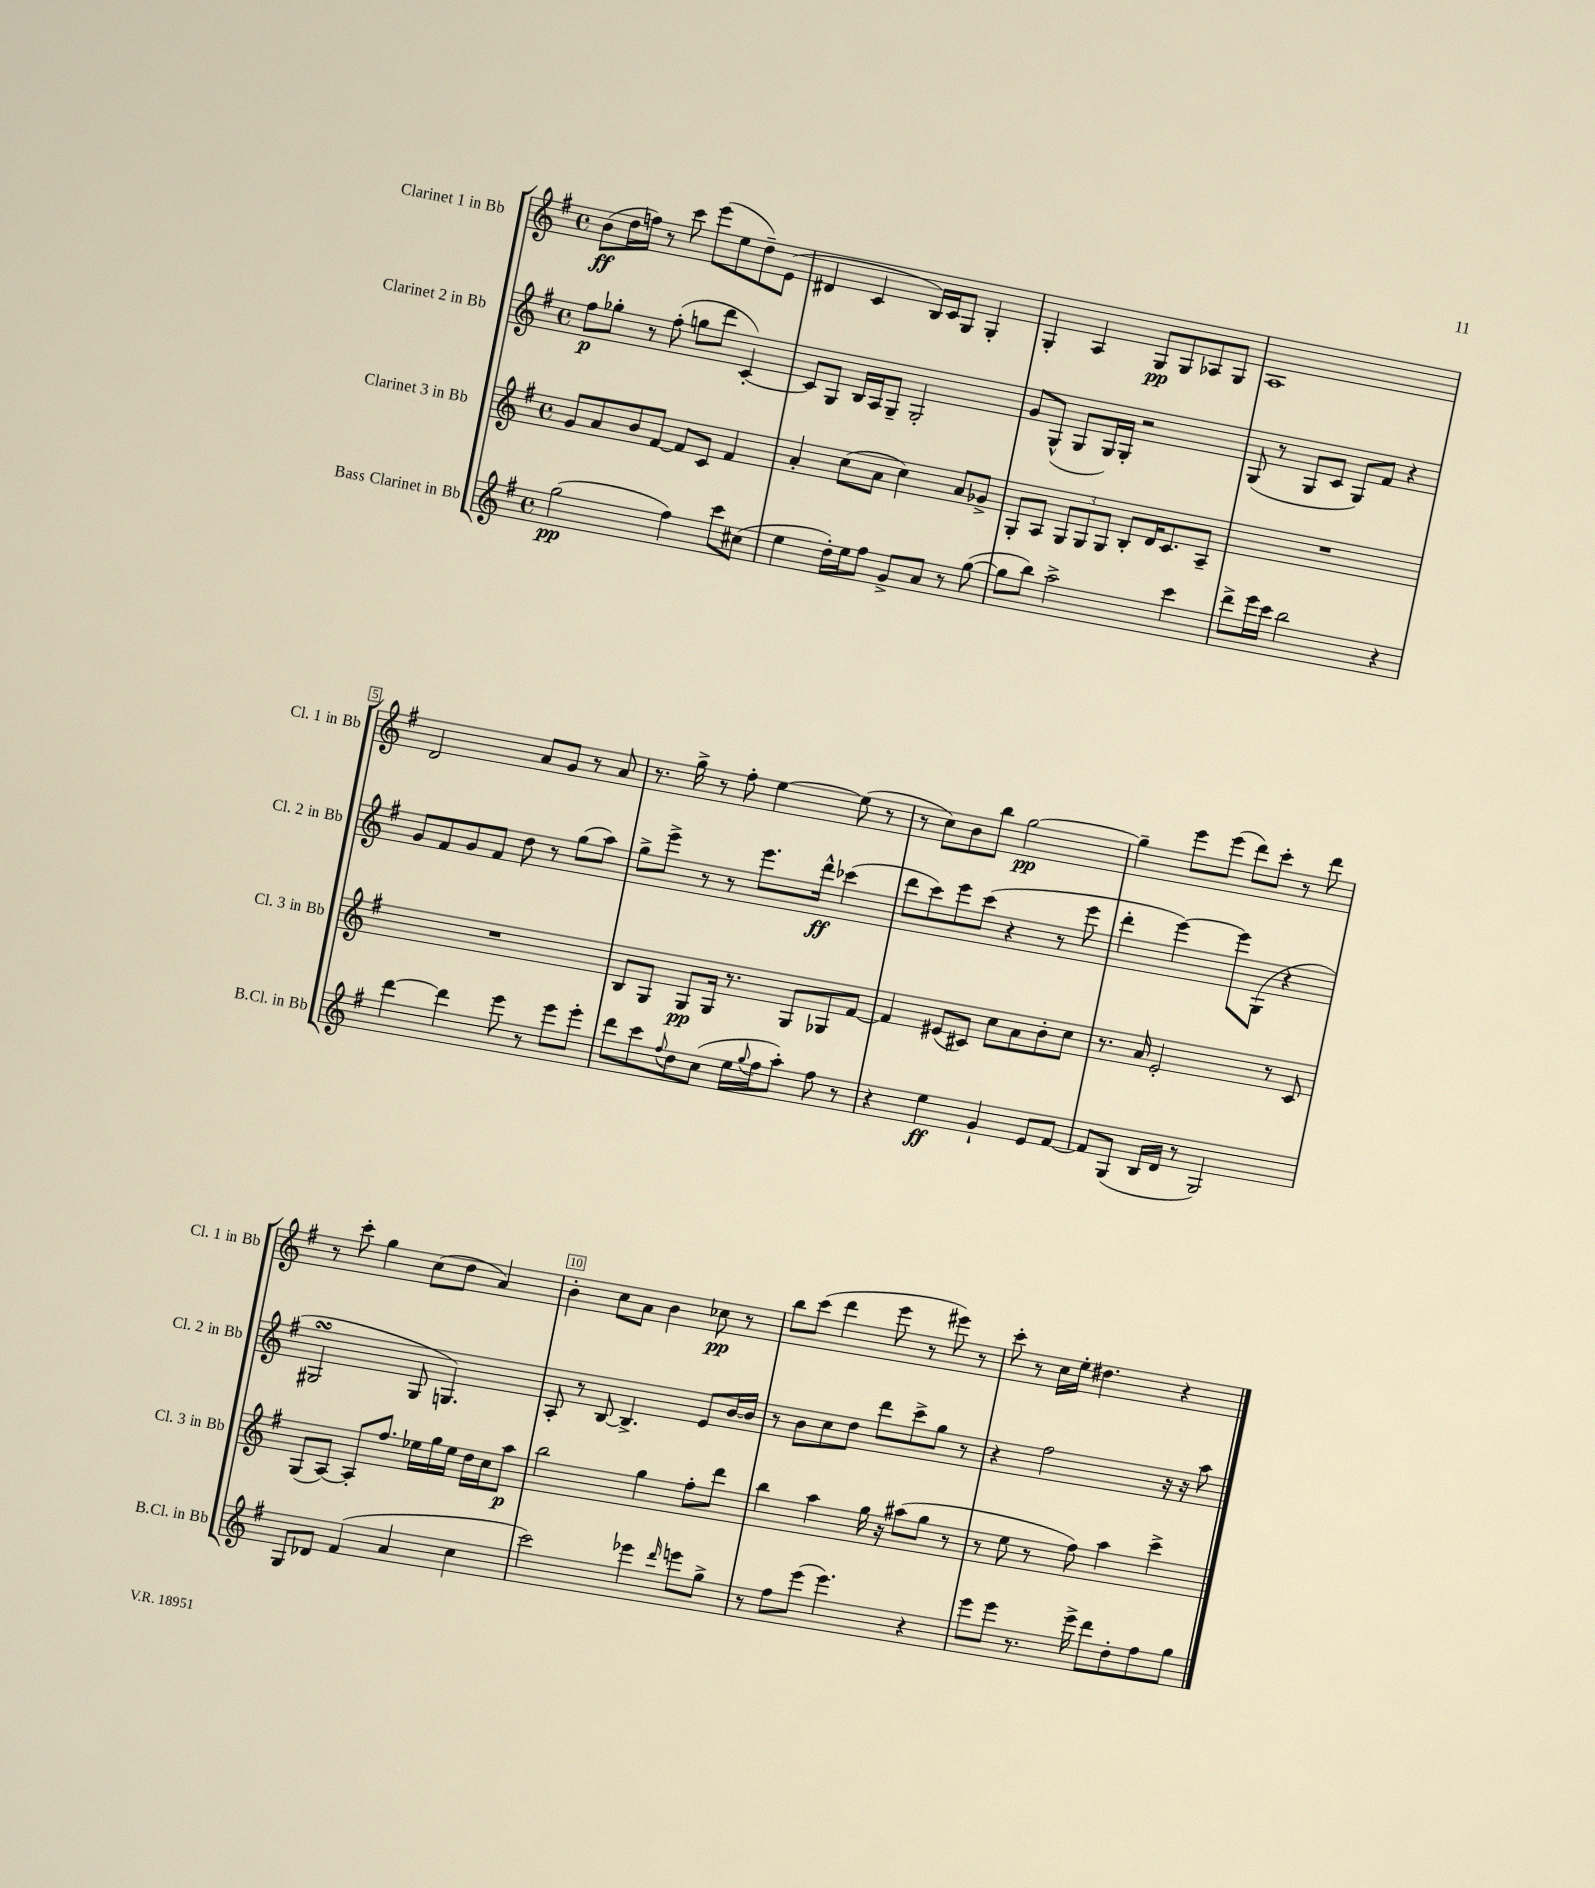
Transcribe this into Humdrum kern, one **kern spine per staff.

**kern	**kern	**kern	**kern
*staff4	*staff3	*staff2	*staff1
*clefG2	*clefG2	*clefG2	*clefG2
*k[f#]	*k[f#]	*k[f#]	*k[f#]
*M4/4	*M4/4	*M4/4	*M4/4
*met(c)	*met(c)	*met(c)	*met(c)
(2gg\	8g/L	8ff#\L	(8b\L
.	8a/	8gg-'\J	16dd\L
.	.	.	16ff\JJ)
.	8b/	8r	8r
.	[8f#/J	(8ff#'\	8ccc\
4ff#\)	8f#/]L	8gg\L	(8eee\L
.	8c/J	8ddd\J	8ee\
8ccc\L	4f#/	[4c'/)	8dd~\)
(8cc#\J	.	.	(8e\J
=	=	=	=
4ee\	4a'/	8c/]L	4d#/
.	.	8G/J	.
16dd'\LL)	(8cc\L	16B/LL	4c/
16ee\J	.	16A/J	.
8ff#\J	8a\J	8G~/J	.
8g^/L	4cc\)	2G'/	16B/LL)
.	.	.	16c/J
8a/J	.	.	8G/J
8r	8a/L	.	4G'/
([8gg\	8g-^/J	.	.
=	=	=	=
8gg\]L	8G'/L	8g/L	4G'/
8bb\J)	8A/J	(8G^^/J	.
2aa^\	12G/L	8G/L	4A/
.	12G/	.	.
.	.	16G/L)	.
.	12G/J	.	.
.	.	16G'/JJ	.
.	8B'/L	2r	8G/L
.	16d/K	.	8G/
.	8.c/	.	.
4ccc\	.	.	8A-/
.	8A~/J	.	8G/J
=	=	=	=
8ddd^\L	1r	(8G/	1A
16eee\L	.	8r	.
16ccc\JJ	.	.	.
2bb\	.	8G/L	.
.	.	8c/J	.
.	.	8G/L)	.
.	.	8f#/J	.
4r	.	4r	.
=	=	=	=
[4ddd\	1r	8g/L	2d/
.	.	8f#/	.
4ddd\]	.	8g/	.
.	.	8f#/J	.
8eee\	.	8dd\	8a/L
8r	.	8r	8g/J
8eee\L	.	(8gg\L	8r
8eee'\J	.	8aa\J)	8a/
=	=	=	=
8ddd\L	8B/L	8gg^\L	8.r
8ccc\	8G/J	8eee^\J	.
.	.	.	16gg^\
8qqff#/	.	.	.
8dd\	8G/L	8r	8r
(8cc\J	16G/Jk	8r	8ff#'\
.	8.r	.	.
16ee\LL	.	8.eee\L	[4ee\
8qqgg/	.	.	.
16ff#\J	.	.	.
8aa'\J)	8G/L	.	.
.	.	16ddd^^\Jk	.
8ff#\	8G-/	(4ccc-\	(8ee\]
8r	[8f#/J	.	8r
=	=	=	=
4r	4f#/]	8ddd\L	8r
.	.	8ccc\)	8cc\L)
4ee\	(8e#/L	8eee\	8b\
.	8c#/J)	(8ccc\J	8bb\J
4g`/	8cc\L	4r	[2gg\
.	8a\	.	.
8e/L	8b'\	8r	.
[8f#/J	8cc\J	8eee\	.
=	=	=	=
8f#/]L	8.r	4ddd'\	4gg~\]
(8G/J	.	.	.
.	16a/	.	.
16B/LL	2e'/	[4eee\)	8eee\L
16d/JJ	.	.	.
8r	.	.	(8eee\J
2G/)	.	8eee\]L	8ddd\L)
.	.	(8G\J	8ccc'\J
.	8r	4r	8r
.	8c/	.	8ddd\
=	=	=	=
8G/L	(8G/L	2G#/	8r
8d-/J	[8A/J)	.	8ccc'\
(4f#/	8A'/]L	.	4gg\
.	8.ff#/J	.	.
4a/	.	8G#/	(8cc\L
.	16ee-\LL	.	.
.	16gg\	4.G/)	8dd\J
.	16ee-\JJ	.	.
4cc\	16dd\LL	.	4a/)
.	16cc\J	.	.
.	8aa\J	.	.
=	=	=	=
2ccc\)	2bb\	8A'/	4b'\
.	.	8r	.
.	.	[8B/	8cc\L
.	.	4.B^/]	8a\J
4eee-\	4gg\	.	4b\
16qqddd/	.	.	.
8eee\L	8ff#'\L	8e/L	8cc-\
8gg^\J	8ddd\J	[16b/L	8r
.	.	16b/]JJ	.
=	=	=	=
8r	4bb\	8r	8bb\L
8ff#\L	.	8b\L	(8ccc\J
(8eee\J	4aa\	8cc\	4ddd\
4.eee\)	.	8dd\J	.
.	16gg\	8ddd\L	8eee\
.	16r	.	.
.	(8aa#\L	8ccc^\	8r
4r	8gg\J	8gg\J	8eee#\)
.	8r	8r	8r
=	=	=	=
8eee\L	8r	4r	8ccc'\
8eee\J	8ee\	.	8r
8.r	8r	2ff#\	16cc\LL
.	.	.	16ee'\JJ
.	8ff#\)	.	4.dd#\
16eee^\	.	.	.
8ddd\L	4aa\	.	.
8dd'\	.	.	.
8ff#\	4ccc^\	16r	4r
.	.	16r	.
8gg\J	.	8aa\	.
==	==	==	==
*-	*-	*-	*-
